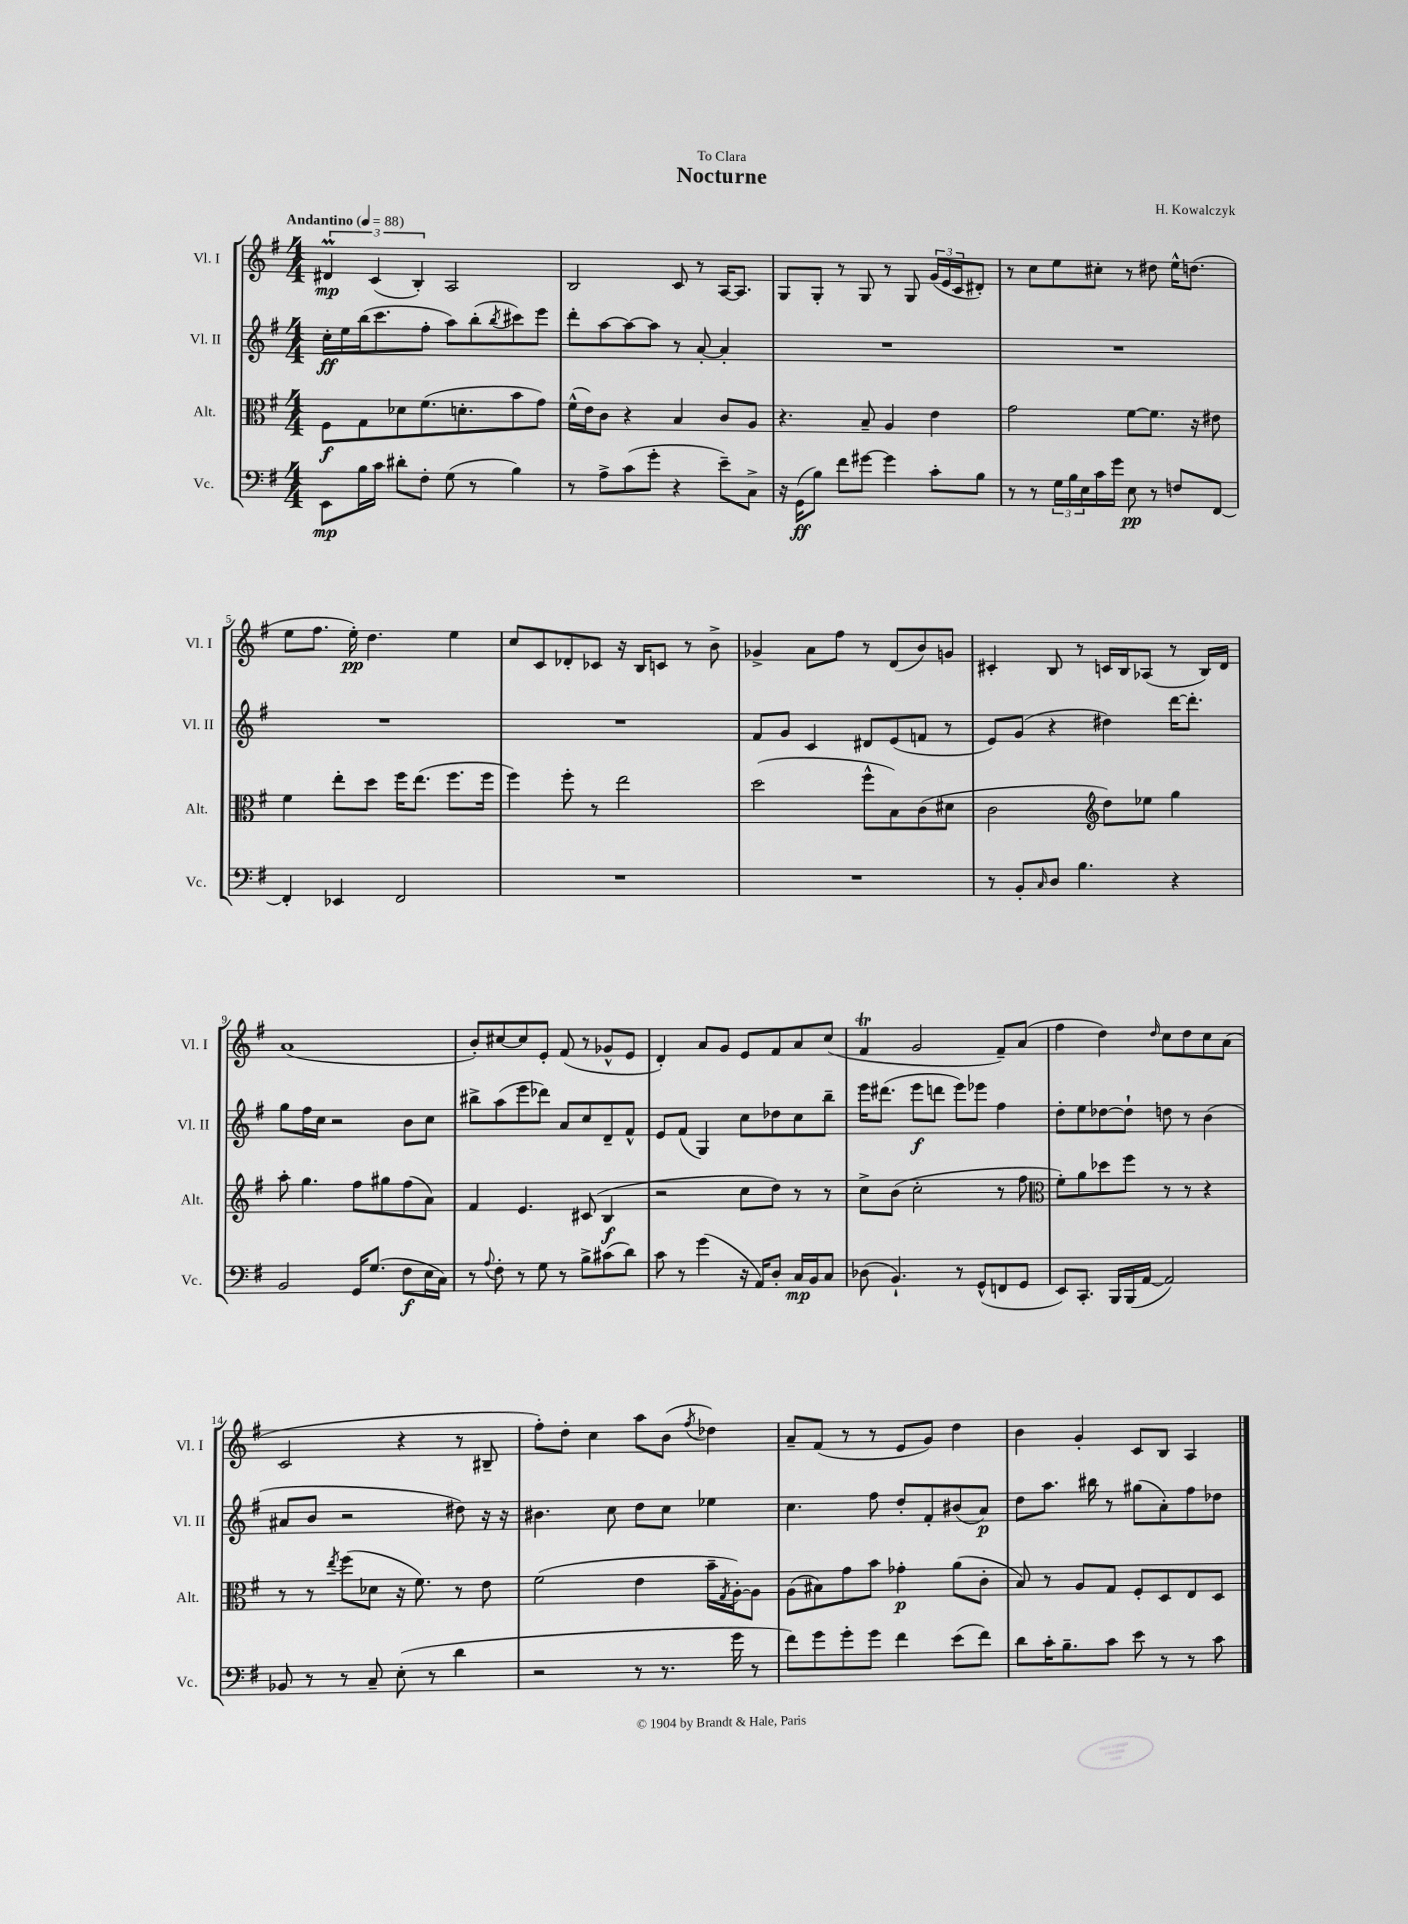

**kern	**dynam	**kern	**dynam	**kern	**dynam	**kern	**dynam
*part4	*part4	*part3	*part3	*part2	*part2	*part1	*part1
*staff4	*staff4	*staff3	*staff3	*staff2	*staff2	*staff1	*staff1
*I"Vc.	*	*I"Alt.	*	*I"Vl. II	*	*I"Vl. I	*
*I'Vc.	*	*I'Alt.	*	*I'Vl. II	*	*I'Vl. I	*
*clefF4	*	*clefC3	*	*clefG2	*	*clefG2	*
*k[f#]	*	*k[f#]	*	*k[f#]	*	*k[f#]	*
*M4/4	*	*M4/4	*	*M4/4	*	*M4/4	*
*MM88	*	*MM88	*	*MM88	*	*MM88	*
=1	=1	=1	=1	=1	=1	=1	=1
!	!	!	!	!	!	!LO:TX:a:B:t=Andantino	!
8EE\L	mp	8F#\L	f	16cc'\LL	ff	6d#Xm/	mp
.	.	.	.	16ee\	.	.	.
16B\L	.	8G\	.	(16bb\J	.	.	.
.	.	.	.	.	.	(6c/	.
16c\JJ	.	.	.	8.ccc\	.	.	.
8d#X'\L	.	8d-X\	.	.	.	.	.
.	.	.	.	.	.	6B'/)	.
8F#'\J	.	(8.f#\	.	8ff#'\J	.	.	.
(8G\	.	.	.	8aa\L)	.	2A/	.
.	.	8.dn'\	.	.	.	.	.
8r	.	.	.	(8bb'\	.	.	.
.	.	.	.	8qbb/	.	.	.
4B\)	.	8b\	.	8ccc#X\)	.	.	.
.	.	8g\J)	.	8eee\J	.	.	.
=2	=2	=2	=2	=2	=2	=2	=2
8r	.	(16f#^^\LL	.	8ddd'\L	.	2B/	.
.	.	16e\J)	.	.	.	.	.
8A^\L	.	8c\J	.	[8aa\	.	.	.
(8c\	.	4r	.	8aa\_	.	.	.
8g'\J	.	.	.	8aa\J]	.	.	.
4r	.	4B/	.	8r	.	8c/	.
.	.	.	.	[8a'/	.	8r	.
8e~\L)	.	8c/L	.	4a'/]	.	[16A/KL	.
.	.	.	.	.	.	8.A/J]	.
8C^\J	.	8A/J	.	.	.	.	.
=3	=3	=3	=3	=3	=3	=3	=3
16r	.	4.r	.	1r	.	8G/L	.
(16GG\KL	ff	.	.	.	.	.	.
8B\J)	.	.	.	.	.	8G'/J	.
8f#\L	.	.	.	.	.	8r	.
[8g#X\J	.	8B~/	.	.	.	8G/	.
4g#\]	.	4A/	.	.	.	8r	.
.	.	.	.	.	.	8G/	.
8c'\L	.	4e\	.	.	.	(24g/LL	.
.	.	.	.	.	.	24e/	.
.	.	.	.	.	.	24c/J	.
8B\J	.	.	.	.	.	8d#X'/J)	.
=4	=4	=4	=4	=4	=4	=4	=4
8r	.	2g\	.	1r	.	8r	.
8r	.	.	.	.	.	8cc\L	.
24G\LL	.	.	.	.	.	8ee\	.
24B\	.	.	.	.	.	.	.
24E\	.	.	.	.	.	.	.
16c\	.	.	.	.	.	8cc#X'\J	.
16g\JJ	.	.	.	.	.	.	.
8E\	pp	[8f#\L	.	.	.	8r	.
8r	.	8.f#\J]	.	.	.	8dd#X\	.
8Fn/L	.	.	.	.	.	16ee^^\KL	.
.	.	16r	.	.	.	(8.ddn\J	.
[8FF#/J	.	8e#X\	.	.	.	.	.
!!LO:LB:g=z
=5	=5	=5	=5	=5	=5	=5	=5
4FF#'/]	.	4f#\	.	1r	.	8ee\L	.
.	.	.	.	.	.	8.ff#\J	.
4EE-X/	.	8ee'\L	.	.	.	.	.
.	.	.	.	.	.	16ee'\)	pp
.	.	8dd\J	.	.	.	4.dd\	.
2FF#/	.	16ff#\KL	.	.	.	.	.
.	.	(8.ee\J	.	.	.	.	.
.	.	8.ff#\L	.	.	.	4ee\	.
.	.	16ff#\Jk	.	.	.	.	.
=6	=6	=6	=6	=6	=6	=6	=6
1r	.	4ff#\)	.	1r	.	8cc/L	.
.	.	.	.	.	.	8c/	.
.	.	8ff#'\	.	.	.	8d-X'/	.
.	.	8r	.	.	.	8c-X/J	.
.	.	2ee\	.	.	.	16r	.
.	.	.	.	.	.	16B/KL	.
.	.	.	.	.	.	8cn/J	.
.	.	.	.	.	.	8r	.
.	.	.	.	.	.	8b^\	.
=7	=7	=7	=7	=7	=7	=7	=7
1r	.	(2dd\	.	8f#/L	.	4g-X^/	.
.	.	.	.	8g/J	.	.	.
.	.	.	.	4c/	.	8a\L	.
.	.	.	.	.	.	8ff#\J	.
.	.	8ff#^^\L	.	8d#X/L	.	8r	.
.	.	8B\)	.	(8e/	.	(8d/L	.
.	.	(8c\	.	8fn/J	.	8b/)	.
.	.	8d#X\J	.	8r	.	8gn/J	.
=8	=8	=8	=8	=8	=8	=8	=8
8r	.	2c\	.	8e/L)	.	4c#X'/	.
8BB'/L	.	.	.	(8g/J	.	.	.
16qqC/	.	.	.	.	.	.	.
8D/J	.	.	.	4r	.	8B/	.
4.B\	.	.	.	.	.	8r	.
*	*	*clefG2	*	*	*	*	*
.	.	8dd\L)	.	4dd#X\)	.	16cn/LL	.
.	.	.	.	.	.	16B/J	.
.	.	8ee-X\J	.	.	.	(8A-X/J	.
4r	.	4gg\	.	[16ddd\KL	.	8r	.
.	.	.	.	8.ddd'\J]	.	.	.
.	.	.	.	.	.	16B/LL)	.
.	.	.	.	.	.	16d/JJ	.
!!LO:LB:g=z
=9	=9	=9	=9	=9	=9	=9	=9
2BB/	.	8aa'\	.	8gg\L	.	(1a	.
.	.	4.gg\	.	16ff#\L	.	.	.
.	.	.	.	16cc\JJ	.	.	.
.	.	.	.	2r	.	.	.
16GG/KL	.	8ff#\L	.	.	.	.	.
(8.G/J	.	.	.	.	.	.	.
.	.	8gg#X\	.	.	.	.	.
8F#\L	f	(8ff#\	.	8b\L	.	.	.
16E\L	.	8a\J)	.	8cc\J	.	.	.
16C\JJ)	.	.	.	.	.	.	.
=10	=10	=10	=10	=10	=10	=10	=10
8r	.	4f#/	.	8bb#X^\L	.	8b'/L)	.
8qqA/	.	.	.	.	.	.	.
8F#'\	.	.	.	(8aa\	.	[8cc#X/	.
8r	.	4.e/	.	8eee\	.	8cc#/]	.
8G\	.	.	.	8ddd-X\J)	.	8e'/J	.
8r	.	.	.	8a/L	.	(8f#/	.
8B^\L	.	(8c#X/	.	8cc/	.	8r	.
(8c#X\	.	4B/	f	8d~/	.	8g-X^^/L	.
8d\J)	.	.	.	8f#^^/J	.	8e/J	.
=11	=11	=11	=11	=11	=11	=11	=11
8c\	.	2r	.	8e/L	.	4d'/)	.
8r	.	.	.	(8f#/J	.	.	.
(4g\	.	.	.	4G/)	.	8a/L	.
.	.	.	.	.	.	8g/J	.
16r	.	8cc\L	.	8cc\L	.	8e/L	.
16AA/KL)	.	.	.	.	.	.	.
8D'/J	.	8dd\J)	.	8dd-X\	.	8f#/	.
16C/LL	mp	8r	.	8cc\	.	8a/	.
16BB/J	.	.	.	.	.	.	.
8C/J	.	8r	.	8bb~\J	.	(8cc/J	.
=12	=12	=12	=12	=12	=12	=12	=12
(8D-X\	.	8cc^\L	.	16eee\KL	.	4f#t/	.
.	.	.	.	(8.ddd#X\J	.	.	.
4.BB`/)	.	(8b\J	.	.	.	.	.
.	.	2cc'\	.	8eee\L	f	2g/	.
.	.	.	.	8dddn\J	.	.	.
8r	.	.	.	8eee\L)	.	.	.
(8GG^^/L	.	.	.	8eee-X\J	.	.	.
8FFn/	.	8r	.	4ff#\	.	8f#~/L)	.
8GG/J	.	8ff#\	.	.	.	(8a/J	.
=13	=13	=13	=13	=13	=13	=13	=13
*	*	*clefC3	*	*	*	*	*
8EE/L)	.	8f#'\L)	.	8dd'\L	.	4ff#\	.
8.CC'/J	.	8a\	.	8ee\	.	.	.
.	.	8dd-X\	.	[8dd-X\	.	4dd\)	.
16BBB/LL	.	.	.	.	.	.	.
(16BBB/	.	8ff#\J	.	8dd-`\J]	.	.	.
[16AA/JJ	.	.	.	.	.	.	.
.	.	.	.	.	.	16qqdd/	.
2AA/])	.	8r	.	8ddn\	.	8cc\L	.
.	.	8r	.	8r	.	8dd\	.
.	.	4r	.	(4b\	.	8cc\	.
.	.	.	.	.	.	(8a\J	.
!!LO:LB:g=z
=14	=14	=14	=14	=14	=14	=14	=14
8BB-X/	.	8r	.	8a#X/L	.	2c/	.
8r	.	8r	.	8b/J	.	.	.
.	.	8qee/	.	.	.	.	.
8r	.	(8ff#\L	.	2r	.	.	.
8C~/	.	8d-X\J	.	.	.	.	.
(8E'\	.	16r	.	.	.	4r	.
.	.	8.f#\)	.	.	.	.	.
8r	.	.	.	.	.	.	.
4d\	.	8r	.	8dd#X\)	.	8r	.
.	.	8e\	.	16r	.	8B#X~/	.
.	.	.	.	16r	.	.	.
=15	=15	=15	=15	=15	=15	=15	=15
2r	.	(2f#\	.	4.b#X\	.	8ff#'\L)	.
.	.	.	.	.	.	8dd'\J	.
.	.	.	.	.	.	4cc\	.
.	.	.	.	8cc\	.	.	.
8r	.	4e\	.	8dd\L	.	8aa\L	.
8.r	.	.	.	8cc\J	.	(8b\J	.
.	.	.	.	.	.	8qff#/	.
.	.	16b~\LL	.	4ee-X\	.	4dd-X\)	.
.	.	8qG/	.	.	.	.	.
16g\	.	[16A'\J)	.	.	.	.	.
8r	.	8A\J]	.	.	.	.	.
=16	=16	=16	=16	=16	=16	=16	=16
8f#\L)	.	(8A\L	.	4.cc\	.	8a~/L	.
8g\	.	8B#X\)	.	.	.	(8f#/J	.
8g'\	.	8g\	.	.	.	8r	.
8g\J	.	8b\J	.	8ff#\	.	8r	.
4f#\	.	4g-X'\	p	8dd'/L	.	8e/L	.
.	.	.	.	8f#'/	.	8g/J)	.
(8e\L	.	(8a\L	.	(8b#X/	.	4dd\	.
8f#\J)	.	8c'\J	.	8a/J)	p	.	.
=17	=17	=17	=17	=17	=17	=17	=17
8d\L	.	8B/)	.	8dd\L	.	4b\	.
16c'\K	.	8r	.	8.aa\J	.	.	.
8.B~\	.	.	.	.	.	.	.
.	.	8A/L	.	.	.	4g'/	.
.	.	.	.	16bb#X\	.	.	.
8c\J	.	8G/J	.	8r	.	.	.
8e\	.	8F#'/L	.	(8gg#X\L	.	8c/L	.
8r	.	8D/	.	8a'\)	.	8B/J	.
8r	.	8E/	.	8ff#\	.	4A/	.
8c\	.	8D/J	.	8dd-X\J	.	.	.
==	==	==	==	==	==	==	==
*-	*-	*-	*-	*-	*-	*-	*-
